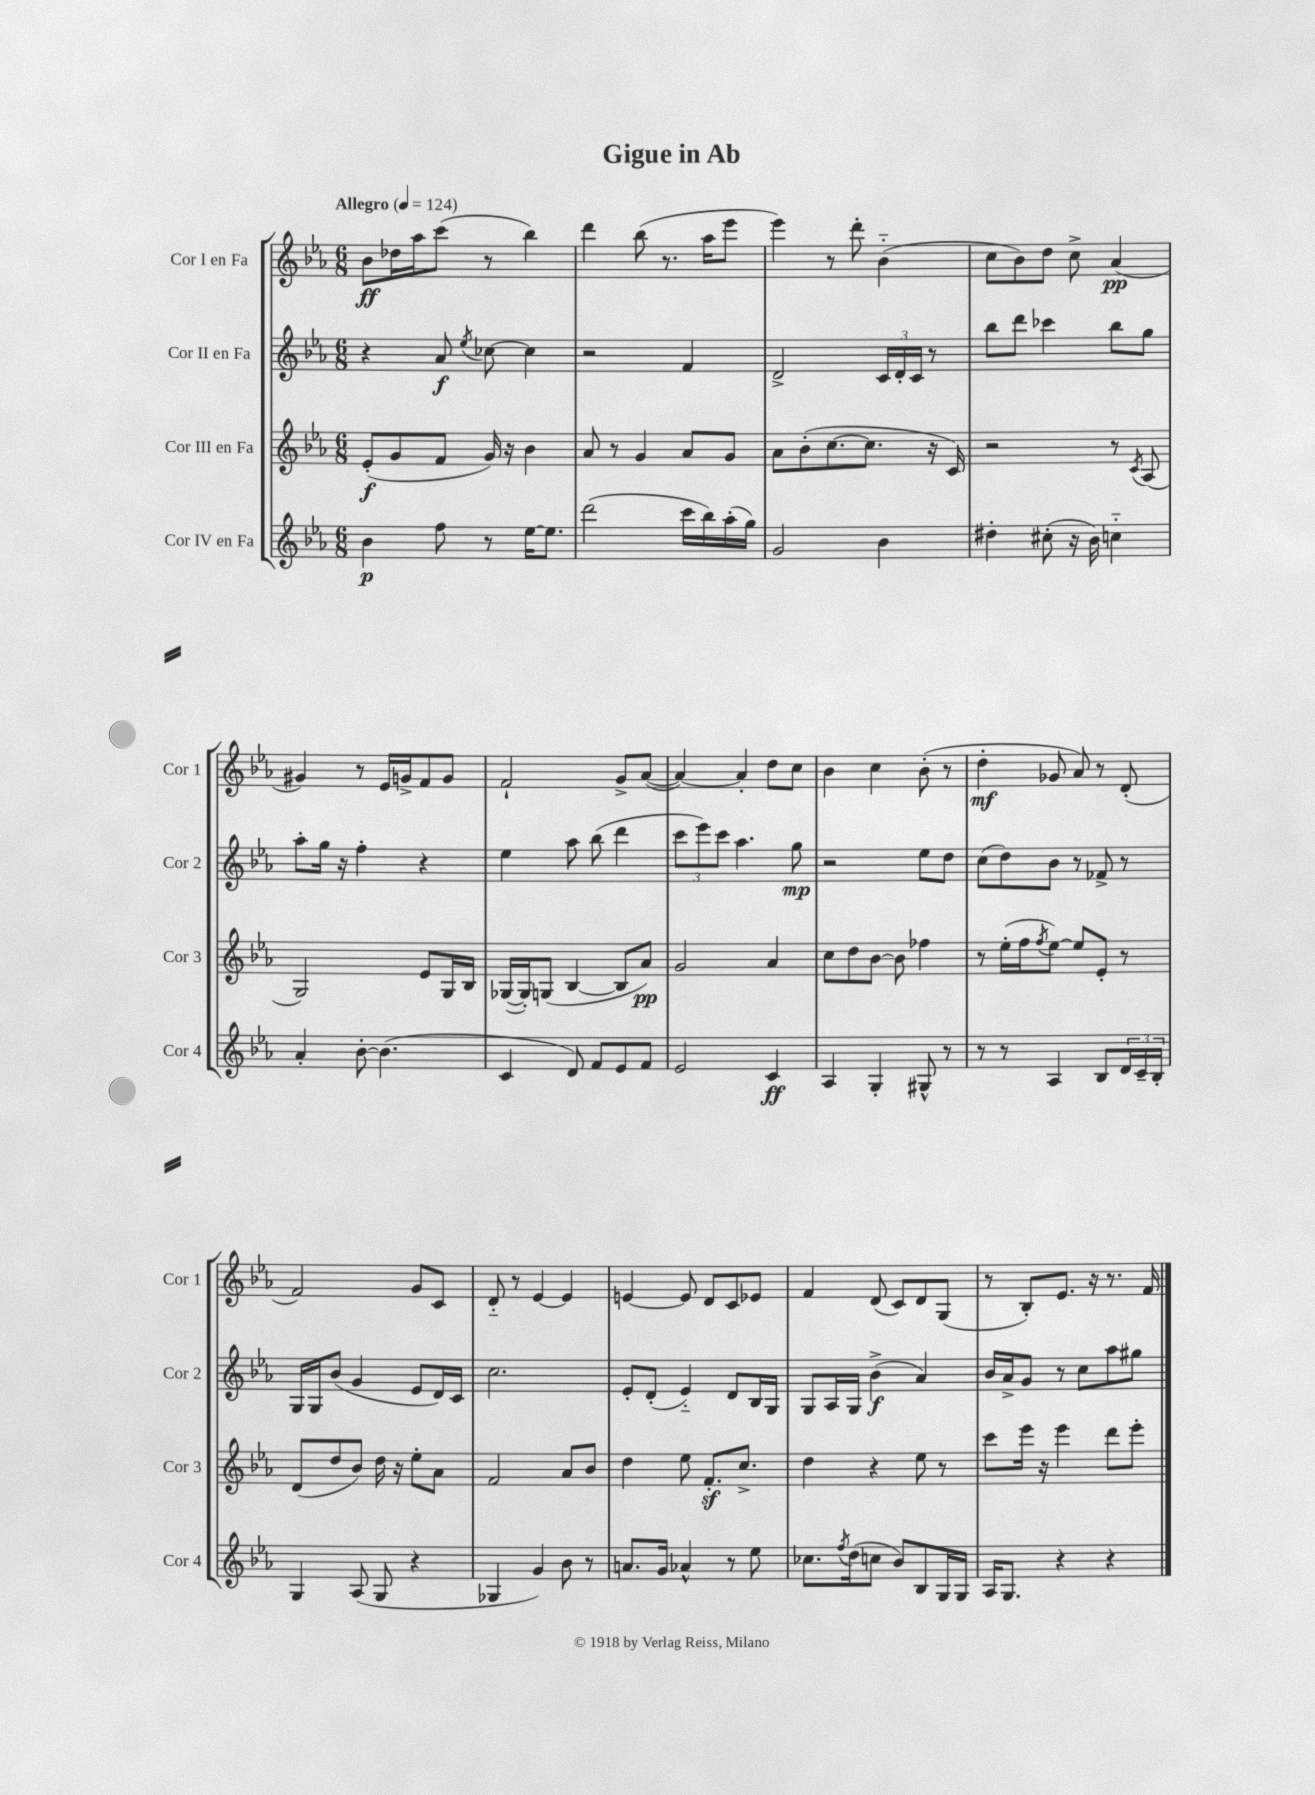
\header { title = "Gigue in Ab" }
<<
\new StaffGroup <<
\new Staff = "s0" \with { instrumentName = "Cor I en Fa" shortInstrumentName = "Cor 1" } {
    \clef treble \key ees \major \numericTimeSignature \time 6/8 \tempo "Allegro" 4 = 124
    bes'8\ff des''16 aes''16 c'''8( r8 bes''4) |
    d'''4 bes''8( r8. aes''16 ees'''8 |
    ees'''4) r8 d'''8-. bes'4-_( |
    c''8 bes'8) d''8 c''8-> aes'4\pp( |
    gis'4) r8 ees'16 g'16-> f'8 g'8 |
    f'2-! g'8-> aes'8~( |
    aes'4~) aes'4-. d''8 c''8 |
    bes'4 c''4 bes'8-.( r8 |
    d''4-.\mf ges'8 aes'8) r8 d'8-.( |
    f'2) g'8 c'8 |
    d'8-_ r8 ees'4~ ees'4 |
    e'4~ e'8 d'8 c'8 ees'8 |
    f'4 d'8( c'8) d'8 g8( |
    r8 bes8-.) ees'8. r16 r8. f'16 \bar "|." |
}
\new Staff = "s1" \with { instrumentName = "Cor II en Fa" shortInstrumentName = "Cor 2" } {
    \clef treble \key ees \major \numericTimeSignature \time 6/8
    r4 aes'8\f \acciaccatura { ees''8 } ces''8~ ces''4 |
    r2 f'4 |
    d'2-> \tuplet 3/2 { c'16 d'16-. c'16 } r8 |
    bes''8 d'''8 ces'''4 bes''8 g''8 |
    aes''8-. g''16 r16 f''4-. r4 |
    ees''4 aes''8 bes''8( d'''4 |
    \tuplet 3/2 { c'''8 ees'''8) c'''8 } aes''4. g''8\mp |
    r2 ees''8 d''8 |
    c''8( d''8) bes'8 r8 fes'8-> r8 |
    g16 g16 bes'8( g'4 ees'8 d'16) c'16 |
    c''2. |
    ees'8-. d'8-.( ees'4-_) d'8 bes16 g16 |
    g8 aes16 g16 bes'4->\f( aes'4) |
    bes'16 aes'16-> g'8 r8 c''8 aes''8 gis''8 \bar "|." |
}
\new Staff = "s2" \with { instrumentName = "Cor III en Fa" shortInstrumentName = "Cor 3" } {
    \clef treble \key ees \major \numericTimeSignature \time 6/8
    ees'8-.\f( g'8 f'8 g'16) r16 bes'4 |
    aes'8 r8 g'4 aes'8 g'8 |
    aes'8 bes'8-.( c''8.~ c''8. r16 c'16) |
    r2 r8 \acciaccatura { c'8 } aes8( |
    g2) ees'8 g16 bes16 |
    ges16~( ges16-.) g8( bes4~ bes8 aes'8\pp) |
    g'2 aes'4 |
    c''8 d''8 bes'8~ bes'8 fes''4 |
    r8 ees''16-.( f''16 \acciaccatura { f''8 } ees''8~) ees''8 ees'8-. r8 |
    d'8( d''8 bes'8) d''16 r16 ees''8-. aes'8 |
    f'2 aes'8 bes'8 |
    d''4 ees''8 f'8.-.\sf c''8.-> |
    d''4 r4 ees''8 r8 |
    c'''8 ees'''16 r16 ees'''4 d'''8 ees'''8-. \bar "|." |
}
\new Staff = "s3" \with { instrumentName = "Cor IV en Fa" shortInstrumentName = "Cor 4" } {
    \clef treble \key ees \major \numericTimeSignature \time 6/8
    bes'4\p f''8 r8 ees''16~ ees''8. |
    d'''2( c'''16 bes''16) aes''16-.( g''16) |
    g'2 bes'4 |
    dis''4-. cis''8-.( r16 bes'16) c''4-_ |
    aes'4-. bes'8~-. bes'4.( |
    c'4 d'8) f'8 ees'8 f'8 |
    ees'2 c'4\ff |
    aes4 g4-. gis8-^ r8 |
    r8 r8 aes4 bes8 \tuplet 3/2 { d'16 c'16-- bes16-. } |
    g4 aes8( g8 r4 |
    ges4 g'4) bes'8 r8 |
    a'8. g'16 aes'4-^ r8 ees''8 |
    ces''8. \acciaccatura { f''8 } d''16( c''8 bes'8) bes8 g16 g16 |
    aes16 g8. r4 r4 \bar "|." |
}
>>
>>
\layout { \context { \Score \remove "Bar_number_engraver" } }
